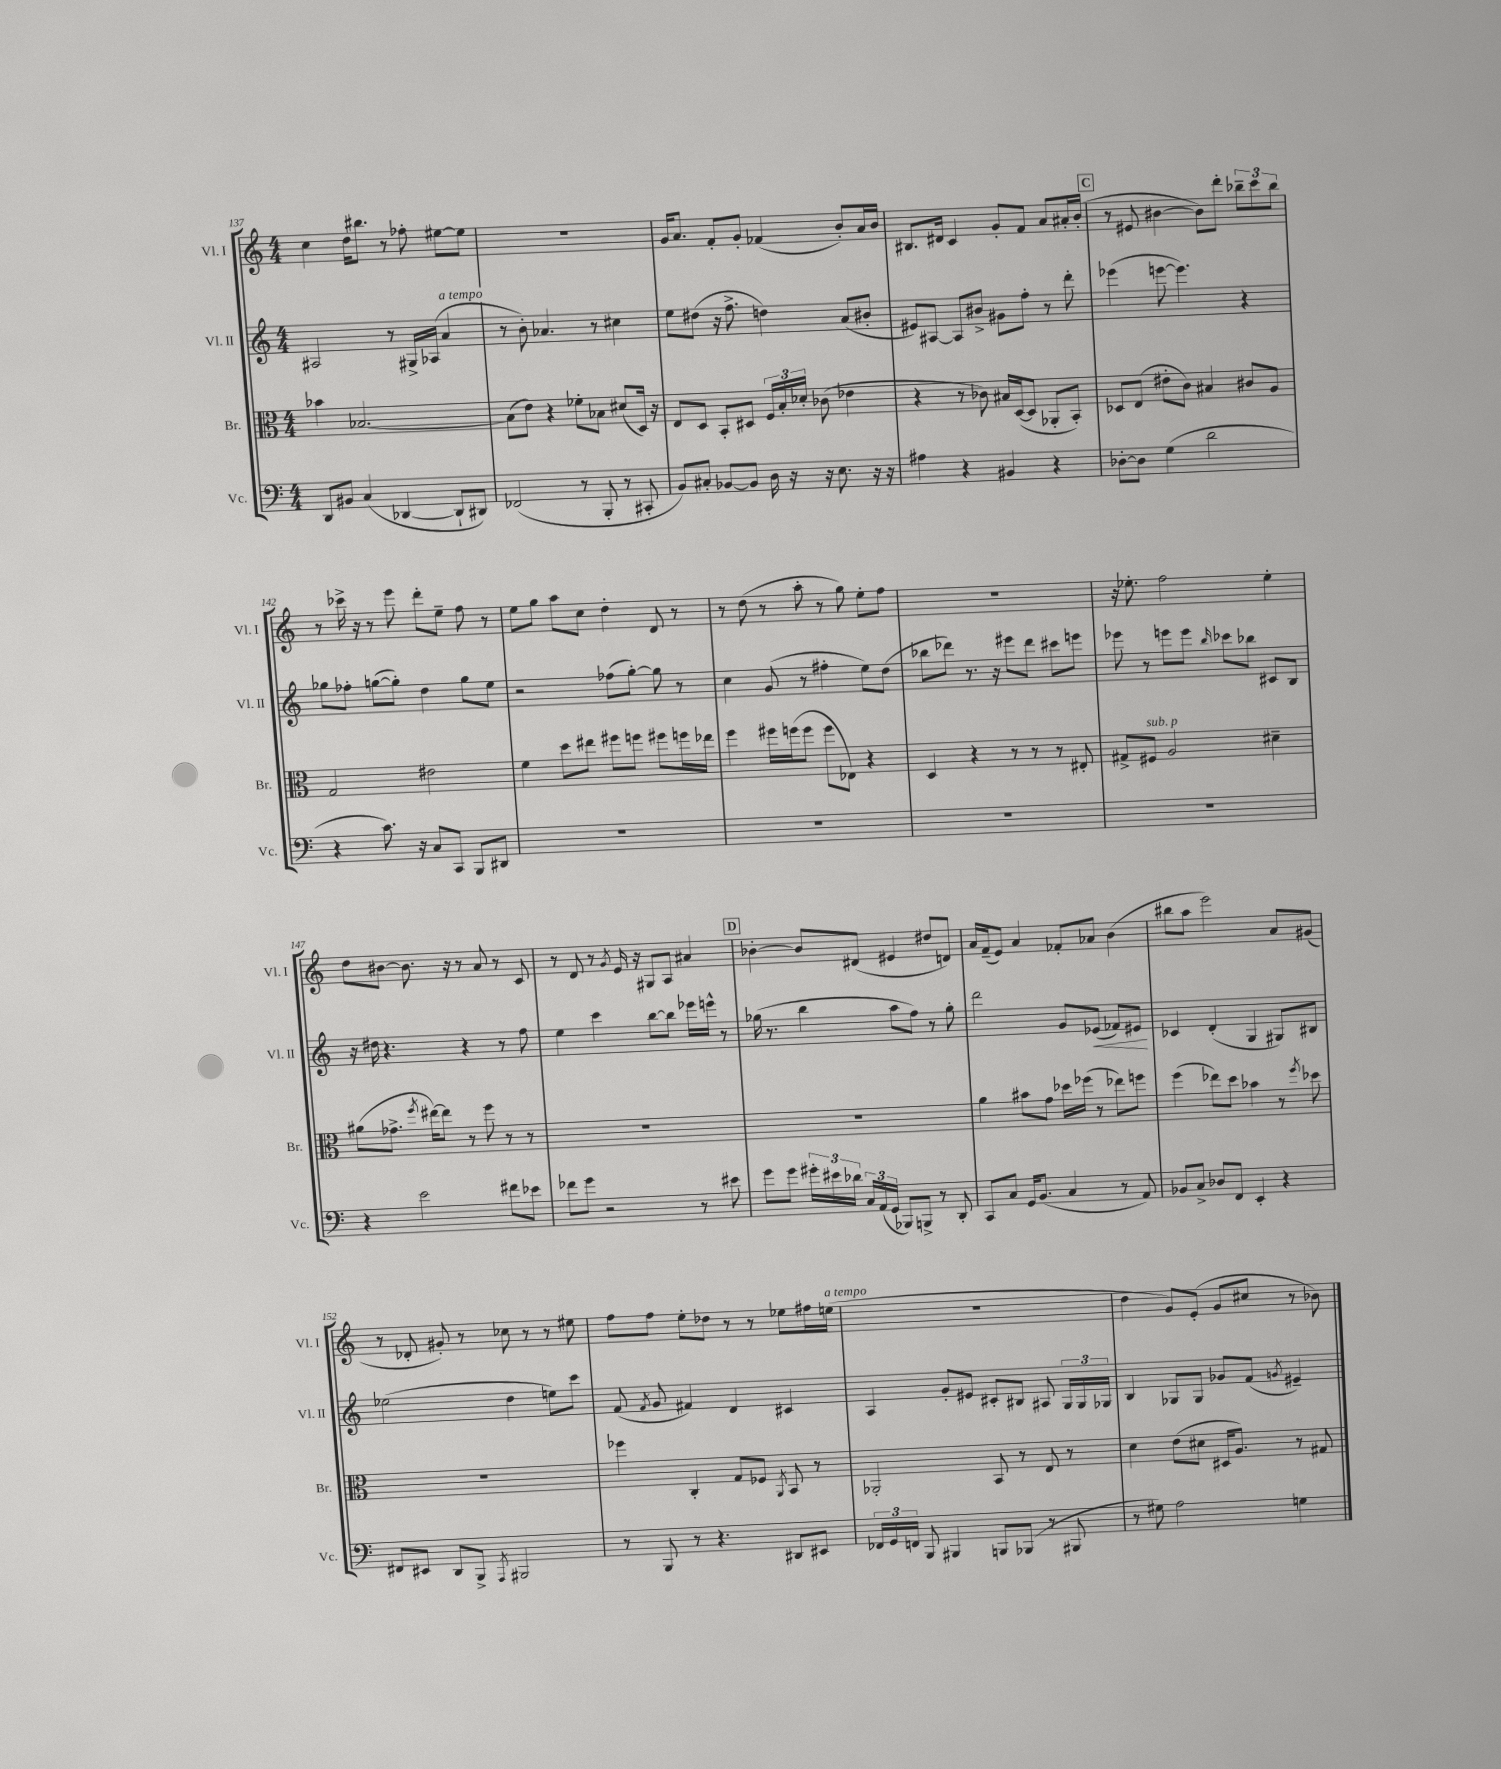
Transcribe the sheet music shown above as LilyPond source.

<<
\new StaffGroup <<
\new Staff = "s0" \with { instrumentName = "Vl. I" shortInstrumentName = "Vl. I" } {
    \clef treble \key c \major \numericTimeSignature \time 4/4
    \autoBeamOff c''4 d''16[ bis''8.] r8 fes''8-. eis''8[~ eis''8] |
    r1 |
    g'16[ a'8.] f'8[-. g'8]-. fes'4( b'8[-.) a'16 b'16] |
    bis8.[ dis'16] c'4 g'8[-. f'8] a'8[ ais'16-. b'16]-.( |
    \mark \markup { \box "C" } r8 eis'8 bis'4~ bis'8[) d'''8]-. \tuplet 3/2 { bes''8[-- c'''8 bes''8] } |
    r8 ces'''16-> r16 r8 e'''8 d'''8[-. e''8]-- f''8 r8 |
    e''8[ g''8] a''8[ c''8] d''4-. d'8 r8 |
    r8 d''8( r8 a''8-. r8 g''8) e''8[-. f''8] |
    R1 |
    r16 ees''8.-. f''2 ees''4-. |
    d''8[ bis'8]~ bis'8. r16 r8 a'8 r8 c'8 |
    r8 d'8 r8 \acciaccatura { g'8 } e'16 r16 gis8[ a8] ais'4 |
    \mark \markup { \box "D" } bes'4~-. bes'8[ dis'8]( eis'4 dis''8[ d'8]) |
    a'16[ f'16--( e'8]) a'4 fes'8[-. aes'8] b'4( |
    bis''8[ a''8] e'''2) a'8[ gis'8]( |
    r8 des'8-. gis'8-.) r8 ces''8 r8 r8 eis''8 |
    f''8[ f''8] e''8[-. des''8] r8 r8 ees''8[ fis''16 e''16]^\markup { \italic "a tempo" }( |
    R1 |
    d''4 g'8[) e'8]-.( g'8[ cis''8] r8 bes'8) \bar "|." |
}
\new Staff = "s1" \with { instrumentName = "Vl. II" shortInstrumentName = "Vl. II" } {
    \clef treble \key c \major \numericTimeSignature \time 4/4
    \autoBeamOff ais2 r8 gis16[-> aes16]( a'4^\markup { \italic "a tempo" } |
    r8 b'8-.) aes'4. r8 cis''4 |
    e''8[ dis''8]( r16 f''8.-> d''4) a'8[( bis'8]-. |
    eis'8[) ais8]~ ais8[ bis'8]-> gis'8[ f''8]-. r8 d'''8-. |
    \mark \markup { \box "C" } ees'''4( e'''8~ e'''4.) r4 |
    ges''8[ fes''8]-. g''8[~( g''8]-.) d''4 g''8[ e''8] |
    r2 fes''8[( g''8]~-.) g''8 r8 |
    c''4 g'8( r8 fis''4-. e''8[) d''8]( |
    bes''8[ des'''8]) r8. r16 eis'''8[ des'''8] cis'''8[ e'''8] |
    ees'''8 r8 e'''8[ e'''8] \grace { b''16 } ces'''8[ bes''8] cis'8[ b8] |
    r16 dis''16 r4. r4 r8 f''8 |
    e''4 c'''4 b''8[~ b''8] ees'''16[ e'''16]-^ r8 |
    \mark \markup { \box "D" } ges''16( r8. b''4 a''8[ f''8]) r8 ges''8-. |
    d'''2 g'8[ ees'8]\<( fes'8[) eis'8]\! |
    ces'4 d'4-.( g4 gis8[) bis8] |
    ees''2( d''4 e''8[) c'''8] |
    f'8( \acciaccatura { f'8 } g'8 fis'4) d'4 cis'4 |
    a4 g'8[-. eis'8] cis'8[-. bis8] ais8 \tuplet 3/2 { g16[ g16 ges16] } |
    b4 ges8[ ges8] ges'8[ f'8]( \acciaccatura { g'8 } eis'4--) \bar "|." |
}
\new Staff = "s2" \with { instrumentName = "Br." shortInstrumentName = "Br." } {
    \clef alto \key c \major \numericTimeSignature \time 4/4
    \autoBeamOff bes'4 bes2.~ |
    bes8[( e'8]) r4 fes'8[-. bes8] dis'8[( d16]) r16 |
    e8[ d8] b,8[-. dis8] \tuplet 3/2 { f16[ b16-. des'16]-. } ces'8( ees'4 |
    r4 r8 ces'8) bis16[ d16~( d8] aes,8[-. b,8]-.) |
    \mark \markup { \box "C" } des8[ e8]( eis'8[-. c'8]) bis4 cis'8[ a8] |
    g2 eis'2 |
    f'4 d''8[ eis''8] fis''8[ f''8] fis''8[ f''16 ees''16] |
    f''4 fis''16[ f''16( f''8] f''8[ ees8]) r4 |
    d4 r4 r8 r8 r8 eis8-. |
    gis8[-> fis8]^\markup { \italic "sub. p" } a2 dis'4-- |
    ais'8[( ges'8.]-> \acciaccatura { f''8 } eis''16[~) eis''8] r8 f''8 r8 r8 |
    R1 |
    \mark \markup { \box "D" } R1 |
    a'4 bis'8[ g'8] des''16[ fes''16]( r8 ees''8[) f''8] |
    f''4( ees''8[) d''8] bes'4 r8 \acciaccatura { f''8 } des''8 |
    R1 |
    fes''4 c4-. g8[ fes8] \acciaccatura { a,8 } b,8 r8 |
    aes,2-. b,8 r8 e8 r8 |
    d'4 e'8[( dis'8] dis16[ a8.]) r8 gis8 \bar "|." |
}
\new Staff = "s3" \with { instrumentName = "Vc." shortInstrumentName = "Vc." } {
    \clef bass \key c \major \numericTimeSignature \time 4/4
    \autoBeamOff d,8[ bis,8] c4( des,4~ des,8[-! dis,8]) |
    fes,2( r8 b,,8-. r8 cis,8-. |
    b,8[) cis8]-. bes,8[~ bes,8] d16 r16 r16 e8. r16 r16 |
    ais4 r4 bis,4 r4 |
    \mark \markup { \box "C" } des8[~-. des8] g4( d'2 |
    r4 c'8.) r16 c8[ c,8] b,,8[ dis,8] |
    R1 |
    R1 |
    R1 |
    R1 |
    r4 e'2 fis'8[ ees'8] |
    fes'8[ g'8] r2 r8 eis'8 |
    \mark \markup { \box "D" } g'8[ g'8] \tuplet 3/2 { gis'16[-. eis'16 des'16] } \tuplet 3/2 { c16[ a,16( g,16] } bes,,8[) b,,8]-> r8 d,8-. |
    c,8[ c8] g,16[ b,8.]( c4 r8 a,8) |
    bes,8[ c8]-> des8[ f,8] e,4-. r4 |
    fis,8[ eis,8] d,8[ b,,8]-> \acciaccatura { a,,8 } bis,,2 |
    r8 b,,8 r8 r4. dis,8[ eis,8] |
    \tuplet 3/2 { fes,16[ g,16 f,16] } b,,8 bis,,4 b,,8[ bes,,8]( r8 bis,,8 |
    r8 gis8) a2 g4 \bar "|." |
}
>>
>>
\layout { \context { \Score currentBarNumber = #137 } }
